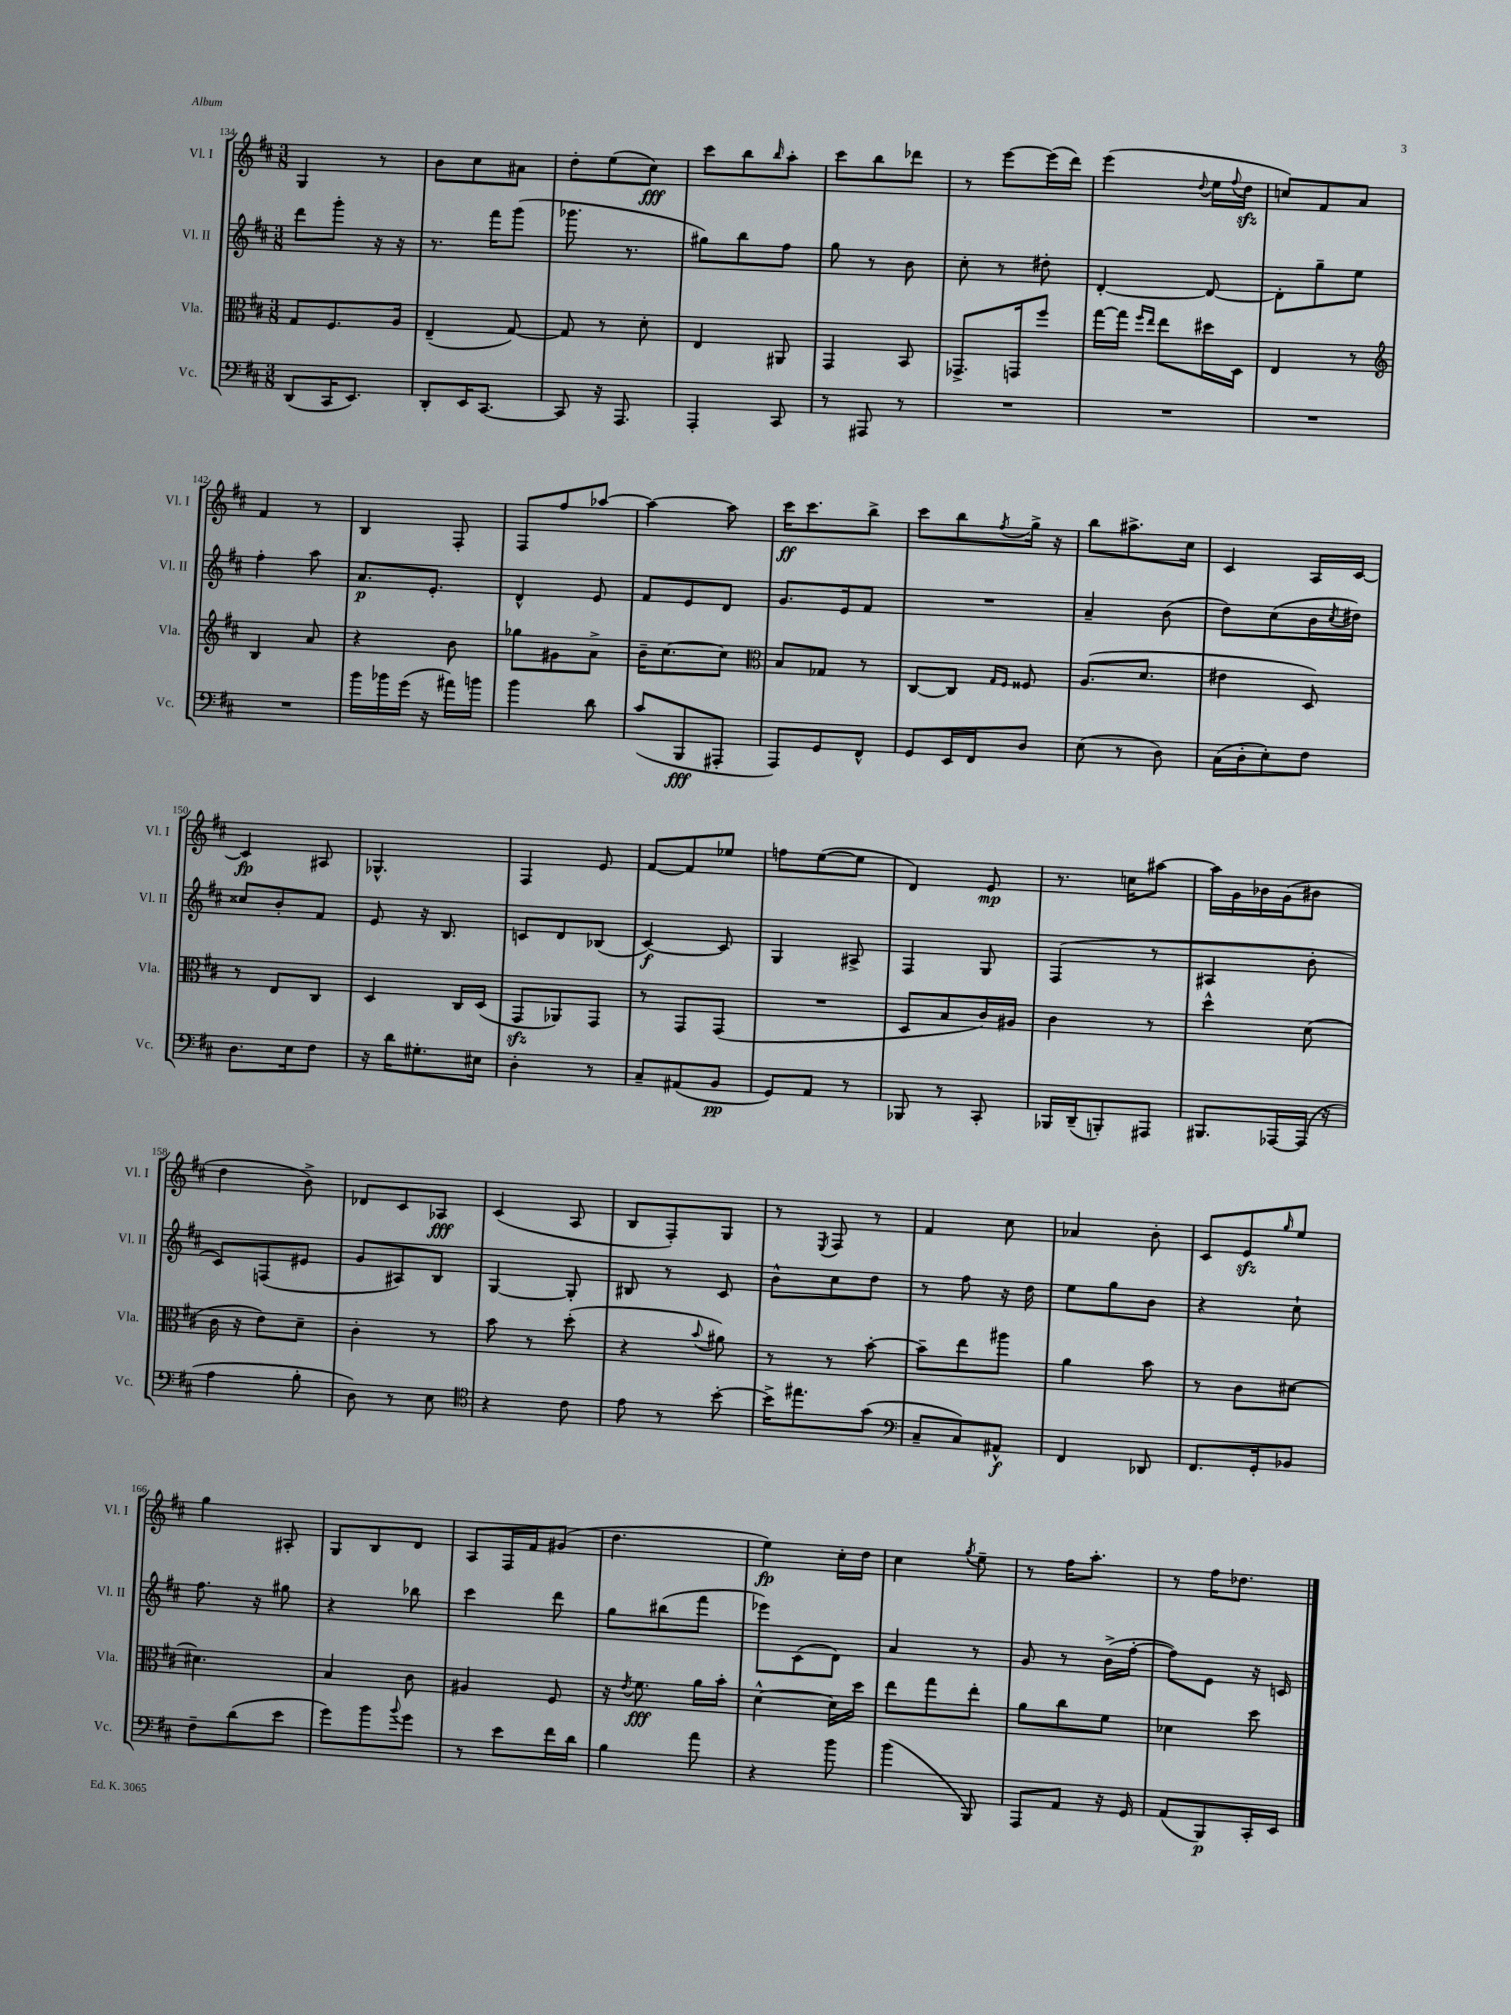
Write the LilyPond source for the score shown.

<<
\new StaffGroup <<
\new Staff = "s0" \with { instrumentName = "Vl. I" shortInstrumentName = "Vl. I" } {
    \clef treble \key d \major \numericTimeSignature \time 3/8
    g4 r8 |
    b'8 cis''8 ais'8 |
    d''8-. e''8( cis''8\fff) |
    cis'''8 b''8 \grace { b''16 } a''8-. |
    cis'''8 b''8 des'''8 |
    r8 e'''8~ e'''16( d'''16) |
    e'''4( \appoggiatura { d''8 } e''16 \appoggiatura { fis''8 } d''16\sfz |
    c''8) fis'8 a'8 |
    fis'4 r8 |
    b4 fis8-. |
    fis8 fis''8 aes''8~ |
    aes''4~ aes''8 |
    cis'''16\ff cis'''8. b''8-> |
    cis'''8 b''8 \acciaccatura { fis''8 } g''16-> r16 |
    b''8 ais''8.-> cis''16 |
    cis'4 a16 cis'16~ |
    cis'4\fp ais8 |
    ges4.-^ |
    fis4 e'8 |
    fis'8~ fis'8 ees''8 |
    f''8 e''8~( e''8 |
    d'4) e'8\mp |
    r8. c''16 ais''8~ |
    ais''16 g'16 bes'16 g'16( bis'8 |
    d''4 b'8->) |
    des'8 cis'8 aes8\fff |
    cis'4( a8 |
    b8 fis8-.) g8 |
    r8 \acciaccatura { e8 } fis8 r8 |
    fis'4 cis''8 |
    aes'4 b'8-. |
    cis'8 e'8\sfz \grace { g''16 } e''8 |
    g''4 ais8-. |
    g8 b8 d'8 |
    a8 fis16 fis'16 gis'8( |
    d''4. |
    e''4\fp) cis''16-. d''16 |
    cis''4 \acciaccatura { g''8 } e''8-- |
    r8 fis''16 a''8.-. |
    r8 fis''16 des''8. \bar "|." |
}
\new Staff = "s1" \with { instrumentName = "Vl. II" shortInstrumentName = "Vl. II" } {
    \clef treble \key d \major \numericTimeSignature \time 3/8
    d'''8 g'''8-. r16 r16 |
    r8. fis'''16 g'''8( |
    ges'''8. r8. |
    gis''8) b''8 fis''8 |
    g''8 r8 b'8 |
    cis''8-. r8 dis''8-. |
    d'4~-. d'8~ |
    d'8-. g''8-- e''8 |
    fis''4-. a''8 |
    a'8.\p e'8.-. |
    d'4-^ e'8 |
    fis'8 e'8 d'8 |
    g'8. e'16 fis'8 |
    R4. |
    a'4-- b'8( |
    d''8) cis''8( b'16 \acciaccatura { cis''8 } dis''16) |
    cisis''8 b'8-. fis'8 |
    e'8 r16 b8. |
    c'8 d'8 bes8( |
    cis'4~\f) cis'8 |
    g4 ais8-> |
    fis4 g8 |
    fis4( r8 |
    ais4 b'8-. |
    cis'8) f8( eis'8 |
    g'8 ais8) b8 |
    g4~ g8-. |
    bis8 r8 cis'8 |
    b'8-^ cis''8 d''8 |
    r8 fis''8 r16 d''16 |
    e''8 g''8 b'8 |
    r4 cis''8-! |
    fis''8. r16 gis''8 |
    r4 bes''8 |
    cis'''4 d'''8 |
    g''8 bis''8( fis'''8 |
    ees'''8) cis'8( d'8) |
    a'4 r8 |
    g'8 r8 b'16->( fis''16~-. |
    fis''8) e'8 r16 c'16 \bar "|." |
}
\new Staff = "s2" \with { instrumentName = "Vla." shortInstrumentName = "Vla." } {
    \clef alto \key d \major \numericTimeSignature \time 3/8
    g8 fis8. a16 |
    e4--( g8~) |
    g8 r8 d'8-. |
    e4 ais,8 |
    g,4 b,8 |
    ges,8.-> g,16 fis''8 |
    g''16~ g''16 \grace { fis''16 e''16 } e''8 dis''16 d16 |
    e4 r8 |
    \clef treble b4 a'8 |
    r4 b'8 |
    ges''8 gis'8 a'8-> |
    b'16-- cis''8.~ cis''8 |
    \clef alto b8 ges8 r8 |
    cis8~ cis8 \grace { g16 fis16 } fisis8 |
    a8.( d'8. |
    eis'4 d8) |
    r8 e8 cis8 |
    d4 cis16 d16( |
    g,8\sfz aes,8) g,8 |
    r8 g,8 g,8( |
    R4. |
    d8 b8 cis'16) ais16 |
    cis'4 r8 |
    d''4-^ d'8( |
    cis'16 r16 e'8) d'8-- |
    cis'4-. r8 |
    b'8 r8 d''8-.( |
    r4 \appoggiatura { b'8 } ais'8) |
    r8 r8 b'8~-. |
    b'8-- e''8 ais''8 |
    a'4 b'8 |
    r8 cis'8 dis'8~ |
    dis'4. |
    b4 cis'8 |
    ais4 fis8 |
    r16 \acciaccatura { e'8 } fis'8.\fff a'16 b'16-. |
    d'4~-^ d'16 d''16 |
    e''8 g''8 e''8-. |
    a'8 cis''8 fis'8 |
    des'4 d''8 \bar "|." |
}
\new Staff = "s3" \with { instrumentName = "Vc." shortInstrumentName = "Vc." } {
    \clef bass \key d \major \numericTimeSignature \time 3/8
    d,8( cis,16 e,8.) |
    d,8-. e,16 cis,8.~ |
    cis,8 r16 a,,8. |
    a,,4-. cis,8 |
    r8 ais,,8 r8 |
    R4. |
    R4. |
    R4. |
    R4. |
    b'16 bes'16 g'16( r16 ais'16) b'16 |
    b'4 d'8 |
    cis'8( b,,8\fff ais,,8-. |
    a,,8) g,8 fis,8-^ |
    g,8 e,16 fis,16 d8 |
    e8( r8 d8) |
    cis16( d16-. e8-.) fis8 |
    d8. e16 fis8 |
    r16 d'16 gis8.-. eis16 |
    d4-. r8 |
    cis8-- ais,8( b,8\pp |
    g,8) a,8 r8 |
    bes,,8 r8 cis,8-. |
    bes,,16 d,16--( b,,8-.) ais,,8 |
    bis,,8. aes,,16~ aes,,16( r16 |
    a4 b8-. |
    d8) r8 e8 |
    \clef tenor r4 cis'8 |
    e'8 r8 b'8~-. |
    b'16-> eis''8. g'8( |
    \clef bass cis8-- cis8) ais,8-^\f |
    fis,4 des,8 |
    fis,8. g,16-. bes,8 |
    fis8-- d'8( e'8 |
    g'8) b'8 \appoggiatura { b'8 } g'8 |
    r8 e'8 fis'16 d'16 |
    b4 a'8 |
    r4 b'8 |
    b'4( b,,8) |
    a,,8 a,8 r16 g,16 |
    a,8( b,,8\p) cis,16-. e,16 \bar "|." |
}
>>
>>
\layout { \context { \Score currentBarNumber = #134 } }
